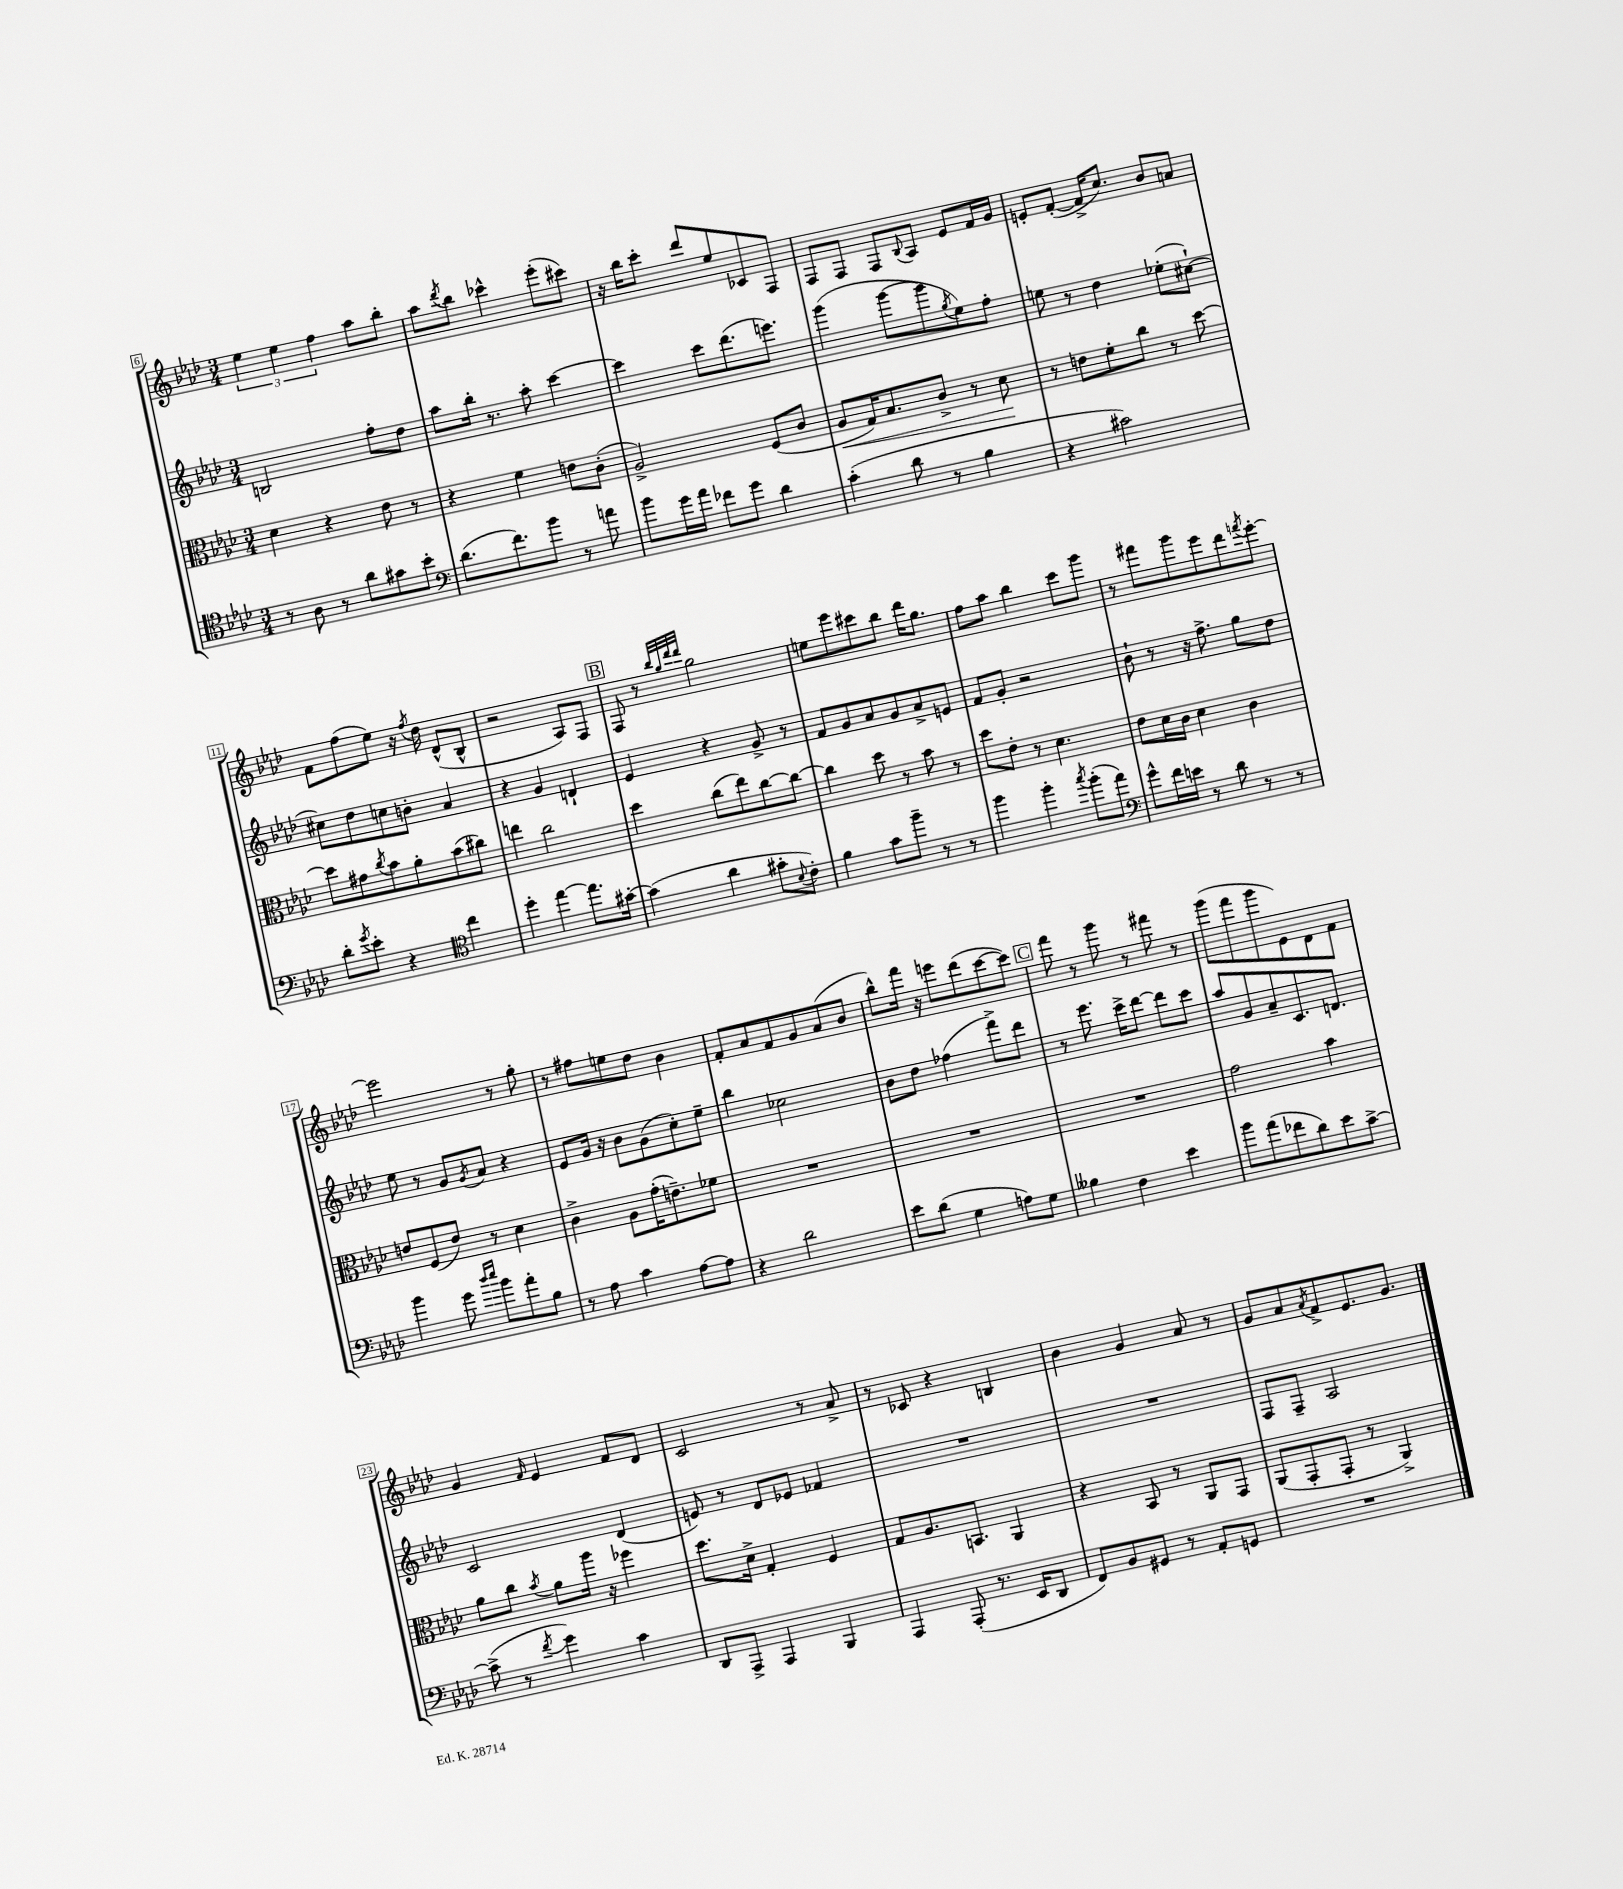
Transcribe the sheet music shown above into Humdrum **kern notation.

**kern	**kern	**kern	**kern
*staff4	*staff3	*staff2	*staff1
*clefC4	*clefC3	*clefG2	*clefG2
*k[b-e-a-d-]	*k[b-e-a-d-]	*k[b-e-a-d-]	*k[b-e-a-d-]
*M3/4	*M3/4	*M3/4	*M3/4
8r	4d-	2B	6ee-
8A-	.	.	.
.	.	.	6ee-
8r	4r	.	.
.	.	.	6ff
8a-	.	.	.
8g#	8e-	8ff'	8aa-
8b-'	8r	8dd-	8bb-'
=	=	=	=
*clefF4	*	*	*
(8.d-	4r	8aa-	8aa-
.	.	.	8qddd-
.	.	16bb-'	8bb-
8.f)	.	8.r	.
.	4f	.	4ccc-^^
8b-	.	8aa-'	.
8r	8e	[4ccc	(8eee-'
8a	(8c'	.	8ccc#)
=	=	=	=
8b-	2A-^)	4ccc]	16r
.	.	.	16bb-
16g	.	.	8ccc'
16a-	.	.	.
8f-	.	8ccc	8ddd-
8g	.	(8.ddd-	8ee-
4d-	(8F	.	8c-
.	.	8.eee)	.
.	8c	.	8F
=	=	=	=
(4c'	8A-	(4ggg	8F
.	16G)	.	8F
.	8.B-	.	.
8d-	.	[8ggg	8F
.	.	.	8qqB-
8r	8c^	8ggg]	8A-
.	.	8qgg	.
4B-	8r	8ee-)	8e-
.	8d-	8ff'	16f
.	.	.	16g
=	=	=	=
4r	8r	8ee	8e'
.	8e	8r	([8f'
2c#)	8f'	4dd-	16f^]
.	.	.	8.cc)
.	8cc	.	.
.	8r	(8ee-'	8b-
.	[8dd-	[8cc#`)	8a
=	=	=	=
8d-'	8dd-]	8cc#]	8f
8qg	.	.	.
8e-'	8g#	8dd-	(8ff
.	8qcc	.	.
4r	8b-	8cc	8ee-)
.	8a-'	8b'	16r
.	.	.	8qff
.	.	.	16dd-
*clefC4	*	*	*
4cc	(8b-	4a-	(8d-^^
.	8cc#)	.	8B-^^
=	=	=	=
4dd-'	4ee	4r	2r
[4ee-	2cc	4g	.
8.ee-]	.	4d`	8A-)
.	.	.	8F
[16g#'	.	.	.
=	=	=	=
(4g#]	4dd-	4e-	8F
.	.	.	8r
.	.	.	32qqbb-
.	.	.	32qqgg
.	.	.	32qqddd-
.	.	.	32qqddd-
4a-	(8cc	4r	2gg
.	8ee-)	.	.
8g#'	[8cc	8g^	.
8qqB-	.	.	.
8c')	8cc_	8r	.
=	=	=	=
4f	4cc]	8f	8ee
.	.	8g	8eee-
8g	8dd-	8a-	8ccc#
8ff~	8r	8g	8bb-
8r	8b-	8a-^	16ddd-
.	.	.	8.gg
8r	8r	8e	.
=	=	=	=
4ff	8dd-	8f	8ff
.	8e-'	8g'	8aa-
4ff'	8r	2r	4bb-
.	4.d-	.	.
8qgg	.	.	.
(8ff'	.	.	8ccc
8ee-)	.	.	8ggg
=	=	=	=
*clefF4	*	*	*
8g^^	8e-	8b-`	8r
16f	16d-	8r	8fff#
16e	16c	.	.
8r	4d-	16r	8ggg
.	.	8.ff^	.
8d-	.	.	8eee-
8r	4c	8gg	8ddd-
.	.	.	8qfff
8r	.	8dd-	[8eee-'
=	=	=	=
4b-	8e	8ee-	2eee-]
.	(8F	8r	.
8g	8e)	8g	.
16qqdd-	.	.	.
16qqee-	.	8qg	.
8b-	8r	8a-	.
8a-'	4d-	4r	8r
8B-	.	.	8gg'
=	=	=	=
8r	4c^	8e-	8r
8A-	.	16g	8ff#
.	.	16r	.
4c	8A-	8b-	8ee
.	(16g'	(8g	8dd-
.	8.e~)	.	.
[8A-	.	8cc')	4b-
8A-]	8f-	8ee-~	.
=	=	=	=
4r	2.r	4bb-	8f'
.	.	.	8a-
2d-	.	2cc-	8f
.	.	.	8g
.	.	.	(8a-
.	.	.	8b-
=	=	=	=
8e-	2.r	8b-	8bb-^^)
(8d-	.	8dd-	16fff
.	.	.	16r
4G	.	(4ff-	8eee
.	.	.	(8ddd-
8A)	.	8fff^)	[8ccc
8G	.	8ddd-	8ccc])
=	=	=	=
4B--	2.r	8r	8fff
.	.	8.eee-	8r
4F	.	.	8ggg
.	.	16ccc^	.
.	.	[8ddd-	8r
4e-	.	8ddd-]	8fff#
.	.	8ccc	8r
=	=	=	=
8b-	2g	8aa-	(8ggg
(8a-	.	8g	8fff
8f-	.	8a-~	8ggg
8d-)	.	8.c	8e-)
8e-	4b-	.	8d-
.	.	8.d	.
[8c^	.	.	8f
=	=	=	=
(8c^]	8a-	2c	4g
8r	8cc	.	.
8qf	8qb-	.	16qqf
4g)	8a-	.	4e-
.	16aa-	.	.
.	16r	.	.
4c	4ff-	(4d-	8f
.	.	.	8d-
=	=	=	=
8DD-	8.dd-	8e)	2c
8AAA-^	.	8r	.
.	16d-^	.	.
4AAA-	4G'	8d-	.
.	.	8e-	.
4BBB-	4F	4f-	8r
.	.	.	8a-^
=	=	=	=
4AAA-	8G	2.r	8r
.	8.A-	.	8c-
(8AAA-'	.	.	4r
.	8.BB	.	.
8.r	.	.	.
.	4AA-	.	4B
16EE-	.	.	.
8DD-	.	.	.
=	=	=	=
8FF)	4r	2.r	4b-
8BB-	.	.	.
8GG#	8BB-	.	4g
8r	8r	.	.
8AA-'	8AA-	.	8a-
8GG	8GG	.	8r
=	=	=	=
2.r	(8AA-	8F	8g
.	8GG'	8F~	8a-
.	.	.	8qa-
.	8GG'	2A-	8f^
.	8r	.	8.e-
.	4AA-^)	.	.
.	.	.	8.g
==	==	==	==
*-	*-	*-	*-
